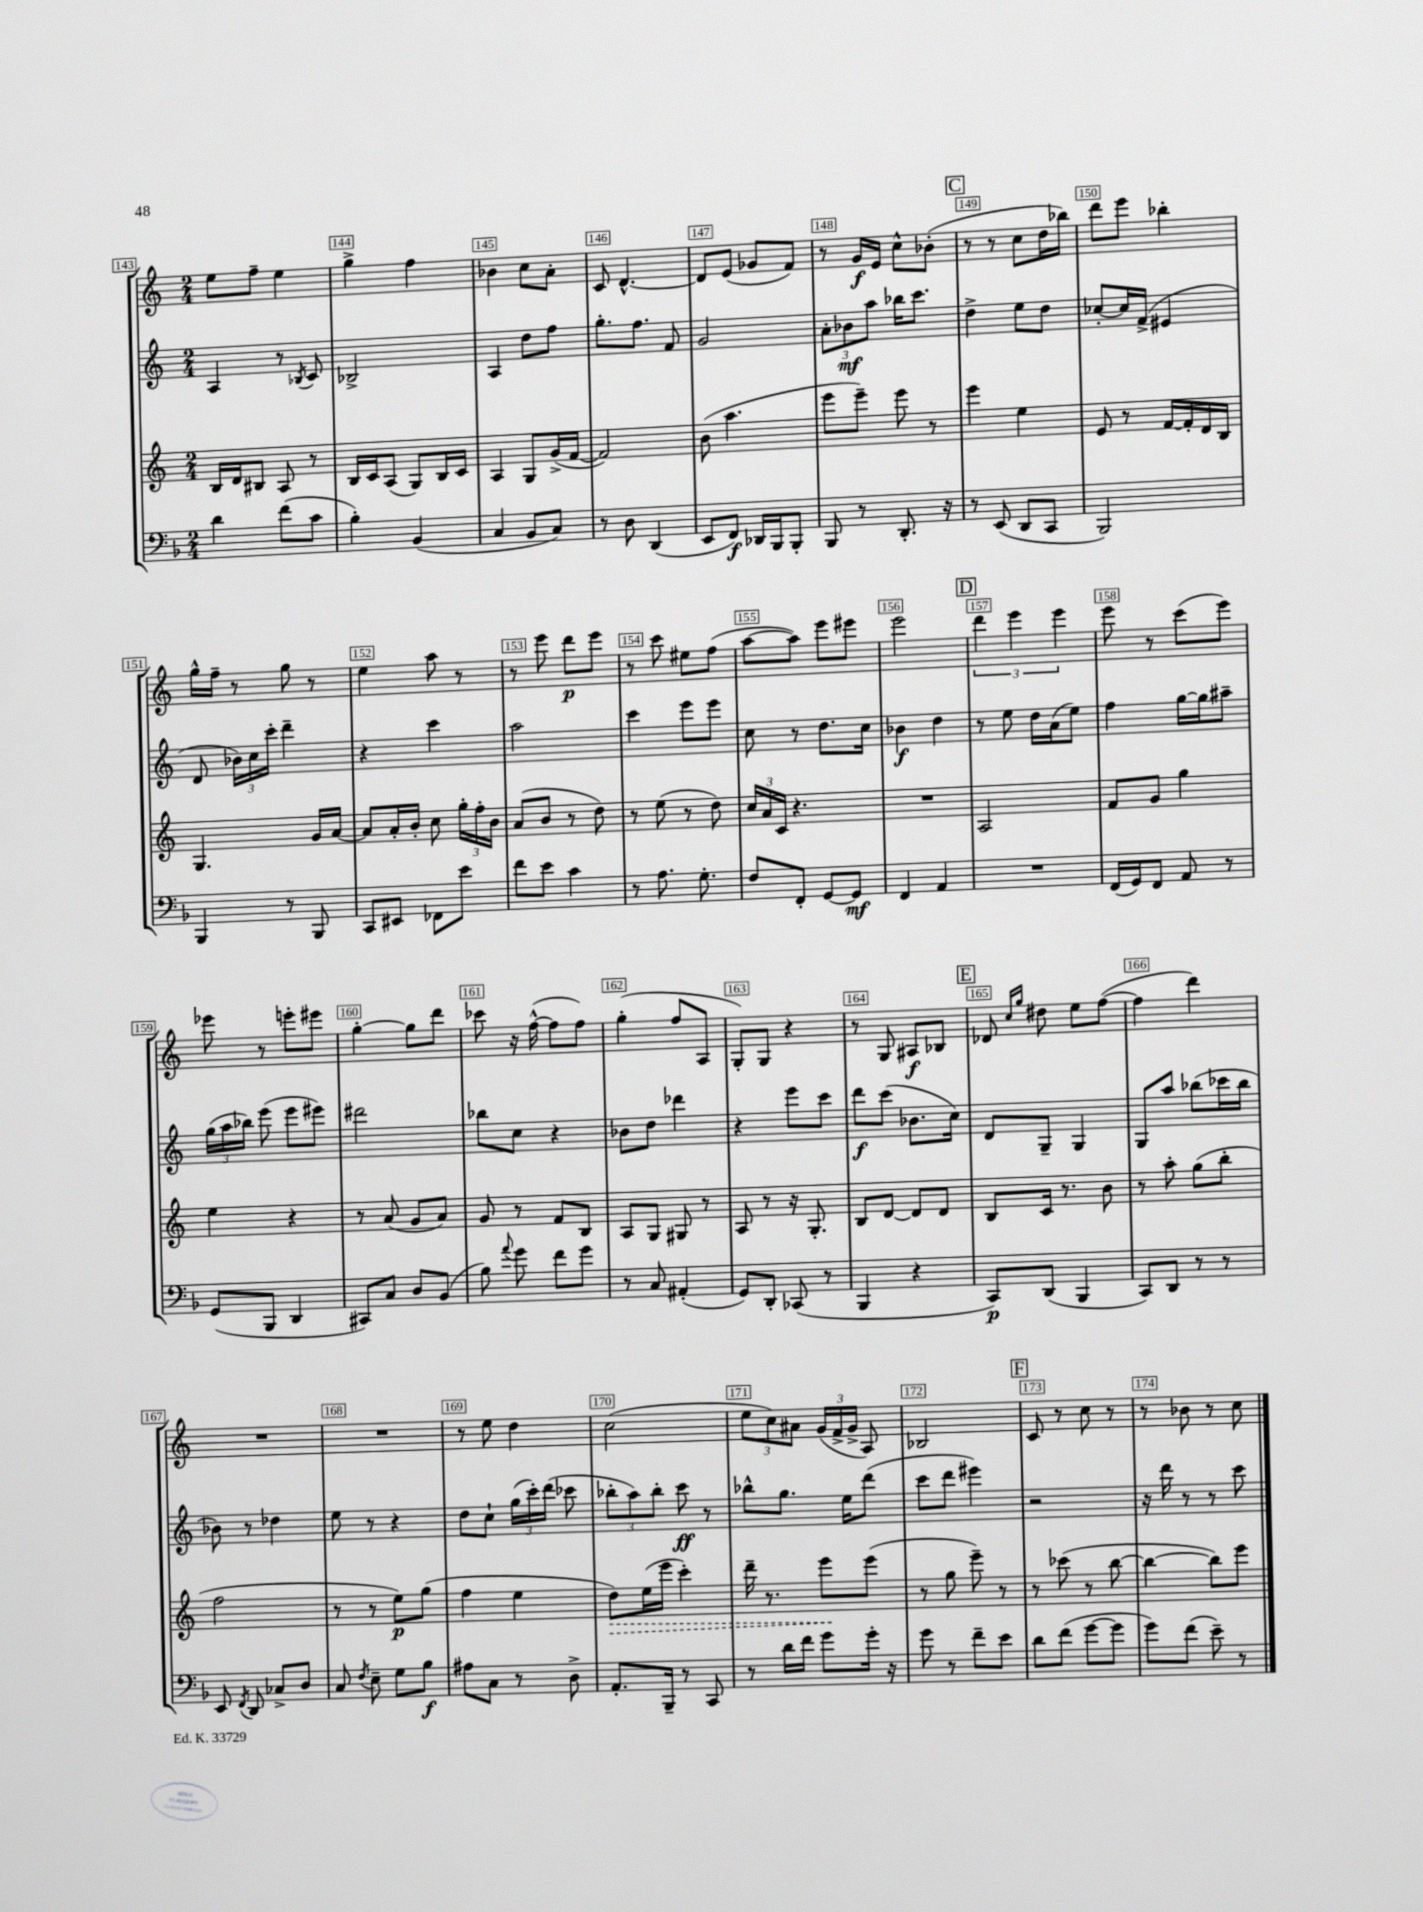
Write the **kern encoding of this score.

**kern	**dynam	**kern	**dynam	**kern	**dynam	**kern	**dynam
*part4	*part4	*part3	*part3	*part2	*part2	*part1	*part1
*staff4	*staff4	*staff3	*staff3	*staff2	*staff2	*staff1	*staff1
*clefF4	*	*clefG2	*	*clefG2	*	*clefG2	*
*k[b-]	*	*k[]	*	*k[]	*	*k[]	*
*M2/4	*	*M2/4	*	*M2/4	*	*M2/4	*
=143	=143	=143	=143	=143	=143	=143	=143
4d\	.	16B/LL	.	4A/	.	8ee\L	.
.	.	16d/J	.	.	.	.	.
.	.	8B#X/J	.	.	.	8ff~\J	.
(8f\L	.	8A/	.	8r	.	4ee\	.
.	.	.	.	8qB-X/	.	.	.
8c\J	.	8r	.	8c/	.	.	.
=144	=144	=144	=144	=144	=144	=144	=144
4B-'\)	.	16B/LL	.	2B-X^/	.	4gg^\	.
.	.	16c/J	.	.	.	.	.
.	.	(8A/J	.	.	.	.	.
(4BB-/	.	8G/L)	.	.	.	4ff\	.
.	.	16B/L	.	.	.	.	.
.	.	16c/JJ	.	.	.	.	.
=145	=145	=145	=145	=145	=145	=145	=145
4C/	.	4A/	.	4A/	.	4b-X\	.
8BB-/L	.	8G/L	.	8dd\L	.	8cc\L	.
8C/J)	.	(16g^/L	.	8ff\J	.	8a'\J	.
.	.	[16f/JJ	.	.	.	.	.
=146	=146	=146	=146	=146	=146	=146	=146
8r	.	2f/])	.	8.gg'\L	.	8c/	.
8D\	.	.	.	.	.	[4.d^^/	.
.	.	.	.	8.ff\J	.	.	.
(4DD/	.	.	.	.	.	.	.
.	.	.	.	8f/	.	.	.
=147	=147	=147	=147	=147	=147	=147	=147
8EE/L	.	(8b\	.	2g/	.	8d/L]	.
8FF/J)	f	4.aa\	.	.	.	(8e/J	.
16DD-X/LL	.	.	.	.	.	8g-X/L	.
16BBB-/J	.	.	.	.	.	.	.
8BBB-'/J	.	.	.	.	.	8f/J)	.
=148	=148	=148	=148	=148	=148	=148	=148
8BBB-/	.	8eee\L	.	12a'\L	.	8r	.
.	.	.	.	12b-X\	mf	.	.
8r	.	8eee~\J)	.	.	.	16g/LL	f
.	.	.	.	12aa\J	.	.	.
.	.	.	.	.	.	16e/JJ	.
8.DD'/	.	8eee\	.	16bb-X\KL	.	8cc^^\L	.
.	.	.	.	8.ccc\J	.	.	.
.	.	8r	.	.	.	(8b-X'\J	.
16r	.	.	.	.	.	.	.
!!LO:REH:place=s1:t=C
=149	=149	=149	=149	=149	=149	=149	=149
8r	.	4eee\	.	4dd^\	.	8r	.
(8EE/	.	.	.	.	.	8r	.
8DD/L	.	4ee\	.	8ee\L	.	8cc\L	.
8CC/J	.	.	.	8dd\J	.	16dd\L	.
.	.	.	.	.	.	16bb-X\JJ)	.
=150	=150	=150	=150	=150	=150	=150	=150
2BBB-/)	.	8e/	.	[8cc-X'/L	.	8ddd\L	.
.	.	8r	.	16cc-/L]	.	8eee\J	.
.	.	.	.	(16f^/JJ	.	.	.
.	.	[16f/LL	.	4e#X/	.	4bb-X'\	.
.	.	16f'/]	.	.	.	.	.
.	.	16d/	.	.	.	.	.
.	.	16B/JJ	.	.	.	.	.
!!LO:LB:g=z
=151	=151	=151	=151	=151	=151	=151	=151
4BBB-/	.	4.G/	.	8d/	.	16gg^^\LL	.
.	.	.	.	.	.	16ff~\JJ	.
.	.	.	.	24b-X\LL)	.	8r	.
.	.	.	.	24cc\	.	.	.
.	.	.	.	24ccc'\JJ	.	.	.
8r	.	.	.	4ddd~\	.	8gg\	.
8BBB-/	.	16g/LL	.	.	.	8r	.
.	.	[16a/JJ	.	.	.	.	.
=152	=152	=152	=152	=152	=152	=152	=152
8CC/L	.	8a/L]	.	4r	.	4ee\	.
8EE#X/J	.	16a'/L	.	.	.	.	.
.	.	16b'/JJ	.	.	.	.	.
8FF-X\L	.	8cc\	.	4ccc\	.	8aa\	.
8e\J	.	24gg'\LL	.	.	.	8r	.
.	.	24ff'\	.	.	.	.	.
.	.	24b\JJ	.	.	.	.	.
=153	=153	=153	=153	=153	=153	=153	=153
8f\L	.	(8a/L	.	2aa\	.	8r	.
8e\J	.	8b/J	.	.	.	8eee\	.
4c\	.	8r	.	.	.	8ddd\L	p
.	.	8dd\)	.	.	.	8eee\J	.
=154	=154	=154	=154	=154	=154	=154	=154
8r	.	8r	.	4ccc\	.	8r	.
8.A\	.	(8ee\	.	.	.	8ccc\	.
.	.	8r	.	8eee\L	.	8ee#X\L	.
8.G'\	.	.	.	.	.	.	.
.	.	8dd\)	.	8eee\J	.	(8ff\J	.
=155	=155	=155	=155	=155	=155	=155	=155
8F/L	.	24cc/LL	.	8cc\	.	[8aa\L	.
.	.	24a/	.	.	.	.	.
.	.	24c/JJ	.	.	.	.	.
8FF'/J	.	4.r	.	8r	.	8aa\J])	.
[8GG/L	.	.	.	8.dd\L	.	8eee\L	.
8GG/J]	mf	.	.	.	.	8eee#X\J	.
.	.	.	.	16cc\Jk	.	.	.
=156	=156	=156	=156	=156	=156	=156	=156
4FF/	.	2r	.	4b-X\	f	2eee\	.
4AA/	.	.	.	4dd\	.	.	.
!!LO:REH:place=s1:t=D
=157	=157	=157	=157	=157	=157	=157	=157
2r	.	2A/	.	8r	.	6ddd\	.
.	.	.	.	8ee\	.	.	.
.	.	.	.	.	.	6eee\	.
.	.	.	.	16dd\LL	.	.	.
.	.	.	.	(16a\J	.	.	.
.	.	.	.	.	.	6eee\	.
.	.	.	.	8ee\J)	.	.	.
=158	=158	=158	=158	=158	=158	=158	=158
(16FF/LL	.	8f/L	.	4ff\	.	8eee\	.
16GG/J)	.	.	.	.	.	.	.
8FF/J	.	8g/J	.	.	.	8r	.
8AA/	.	4gg\	.	[16gg\LL	.	(8ccc\L	.
.	.	.	.	16gg\J]	.	.	.
8r	.	.	.	8aa#X~\J	.	8eee\J)	.
!!LO:LB:g=z
=159	=159	=159	=159	=159	=159	=159	=159
(8GG/L	.	4ee\	.	(24gg\LL	.	8eee-X\	.
.	.	.	.	24aa\	.	.	.
.	.	.	.	24bb-X\JJ)	.	.	.
8BBB-/J	.	.	.	(8eee\	.	8r	.
4DD/	.	4r	.	8eee\L	.	8eeen'\L	.
.	.	.	.	8eee#X\J)	.	8eee#X\J	.
=160	=160	=160	=160	=160	=160	=160	=160
8CC#X/L)	.	8r	.	2ddd#X\	.	[4gg'\	.
8C/J	.	(8a/	.	.	.	.	.
8D/L	.	8g/L	.	.	.	8gg\L]	.
(8BB-/J	.	8a/J)	.	.	.	8ddd\J	.
=161	=161	=161	=161	=161	=161	=161	=161
8B-\)	.	8g/	.	8bb-X\L	.	8ccc-X\	.
8qqa/	.	.	.	.	.	.	.
8g\	.	8r	.	8cc\J	.	16r	.
.	.	.	.	.	.	([16ff^^\	.
8f\L	.	8f/L	.	4r	.	8ff\L]	.
8g\J	.	8B/J	.	.	.	8ff\J)	.
=162	=162	=162	=162	=162	=162	=162	=162
8r	.	8A/L	.	8b-X\L	.	(4gg'\	.
8C/	.	8G/J	.	8dd\J	.	.	.
(4AA#X'/	.	8G#X/	.	4ddd-X\	.	8ff/L	.
.	.	8r	.	.	.	8A/J	.
=163	=163	=163	=163	=163	=163	=163	=163
8GG/L)	.	8A/	.	4r	.	8G'/L)	.
8DD'/J	.	8r	.	.	.	8G/J	.
(8CC-X/	.	16r	.	8eee\L	.	4r	.
.	.	8.G'/	.	.	.	.	.
8r	.	.	.	8ccc\J	.	.	.
=164	=164	=164	=164	=164	=164	=164	=164
4BBB-/	.	8B/L	.	8ddd\L	f	8r	.
.	.	[8d/J	.	(8ccc\J	.	8G/	.
4r	.	8d/L]	.	8.b-X\L	.	8A#X/L	f
.	.	8d/J	.	.	.	8B-X/J	.
.	.	.	.	16cc\Jk)	.	.	.
!!LO:REH:place=s1:t=E
=165	=165	=165	=165	=165	=165	=165	=165
8CC/L)	p	8B/L	.	8d/L	.	8d-X/	.
.	.	.	.	.	.	16qqcc/LL	.
.	.	.	.	.	.	16qqgg/JJ	.
(8DD/J	.	16c/Jk	.	8G~/J	.	8dd#X\	.
.	.	8.r	.	.	.	.	.
4BBB-/	.	.	.	4G/	.	8ee\L	.
.	.	8b\	.	.	.	([8ff\J	.
=166	=166	=166	=166	=166	=166	=166	=166
8CC/L)	.	8r	.	8G/L	.	4ff\]	.
8DD/J	.	8aa'\	.	8aa/J	.	.	.
8r	.	(8gg\L	.	(8bb-X\L	.	4ddd\)	.
8r	.	8bb'\J	.	16ccc-X\L	.	.	.
.	.	.	.	16bb-\JJ	.	.	.
!!LO:LB:g=z
=167	=167	=167	=167	=167	=167	=167	=167
8EE/	.	2ff\	.	8b-X\)	.	2r	.
8qFF/	.	.	.	.	.	.	.
8DD/	.	.	.	8r	.	.	.
8C-X^/L	.	.	.	4dd-X\	.	.	.
8D/J	.	.	.	.	.	.	.
=168	=168	=168	=168	=168	=168	=168	=168
8C/	.	8r	.	8ee\	.	2r	.
8qF/	.	.	.	.	.	.	.
8E~\	.	8r	.	8r	.	.	.
8G\L	.	8ee\L)	p	4r	.	.	.
8B-\J	f	(8gg\J	.	.	.	.	.
=169	=169	=169	=169	=169	=169	=169	=169
8A#X\L	.	4ff\	.	8dd\L	.	8r	.
8C\J	.	.	.	8cc`\J	.	8ee\	.
8r	.	4ee\	.	(24gg\LL	.	4dd\	.
.	.	.	.	24ccc'\)	.	.	.
.	.	.	.	(24ddd\JJ	.	.	.
8D^\	.	.	.	8ccc-X\	.	.	.
=170	=170	=170	=170	=170	=170	=170	=170
!	!	!	!LO:HP:b	!	!	!	!
8.AA'/L	.	8dd\L)	>	12bb-X'\L	.	(2cc\	.
.	.	.	.	12aa\)	.	.	.
.	.	(16ee\L	.	.	.	.	.
.	.	.	.	12bb-'\J	.	.	.
16BBB-~/Jk	.	16eee\JJ	.	.	.	.	.
8r	.	4ccc'\)	.	8ccc\	ff	.	.
8CC/	.	.	.	8r	.	.	.
=171	=171	=171	=171	=171	=171	=171	=171
8r	.	16ddd~\	.	8bb-X^^\L	.	12ee\L	.
.	.	8.r	.	.	.	.	.
.	.	.	.	.	.	12cc\)	.
16d\LL	.	.	.	8.gg\J	.	.	.
.	.	.	.	.	.	12a#X\J	.
16f\JJ	.	.	.	.	.	.	.
8g\L	.	8eee\L	.	.	.	(24g/LL	.
.	.	.	.	.	.	24f^/	.
.	.	.	.	16ee\KL	.	.	.
.	.	.	.	.	.	24g^/JJ	.
16g'\Jk	.	(8eee\J	]	(8ddd\J	.	8A/)	.
16r	.	.	.	.	.	.	.
=172	=172	=172	=172	=172	=172	=172	=172
8g\	.	8r	.	8ccc\L	.	2B-X/	.
8r	.	8gg\	.	8ddd\J	.	.	.
8f~\L	.	8eee~\)	.	4eee#X\)	.	.	.
8e\J	.	8r	.	.	.	.	.
!!LO:REH:place=s1:t=F
=173	=173	=173	=173	=173	=173	=173	=173
8d\L	.	8r	.	2r	.	8c/	.
(8f\J	.	(8ccc-X\	.	.	.	8r	.
[8g\L	.	8r	.	.	.	8cc\	.
8g\J]	.	[8bb\	.	.	.	8r	.
=174	=174	=174	=174	=174	=174	=174	=174
8g\L)	.	4bb\_	.	16r	.	8r	.
.	.	.	.	16ddd\	.	.	.
(8f\J	.	.	.	8r	.	8b-X\	.
8e~\)	.	8bb\L])	.	8r	.	8r	.
8r	.	8eee\J	.	8ccc\	.	8cc\	.
==	==	==	==	==	==	==	==
*-	*-	*-	*-	*-	*-	*-	*-
